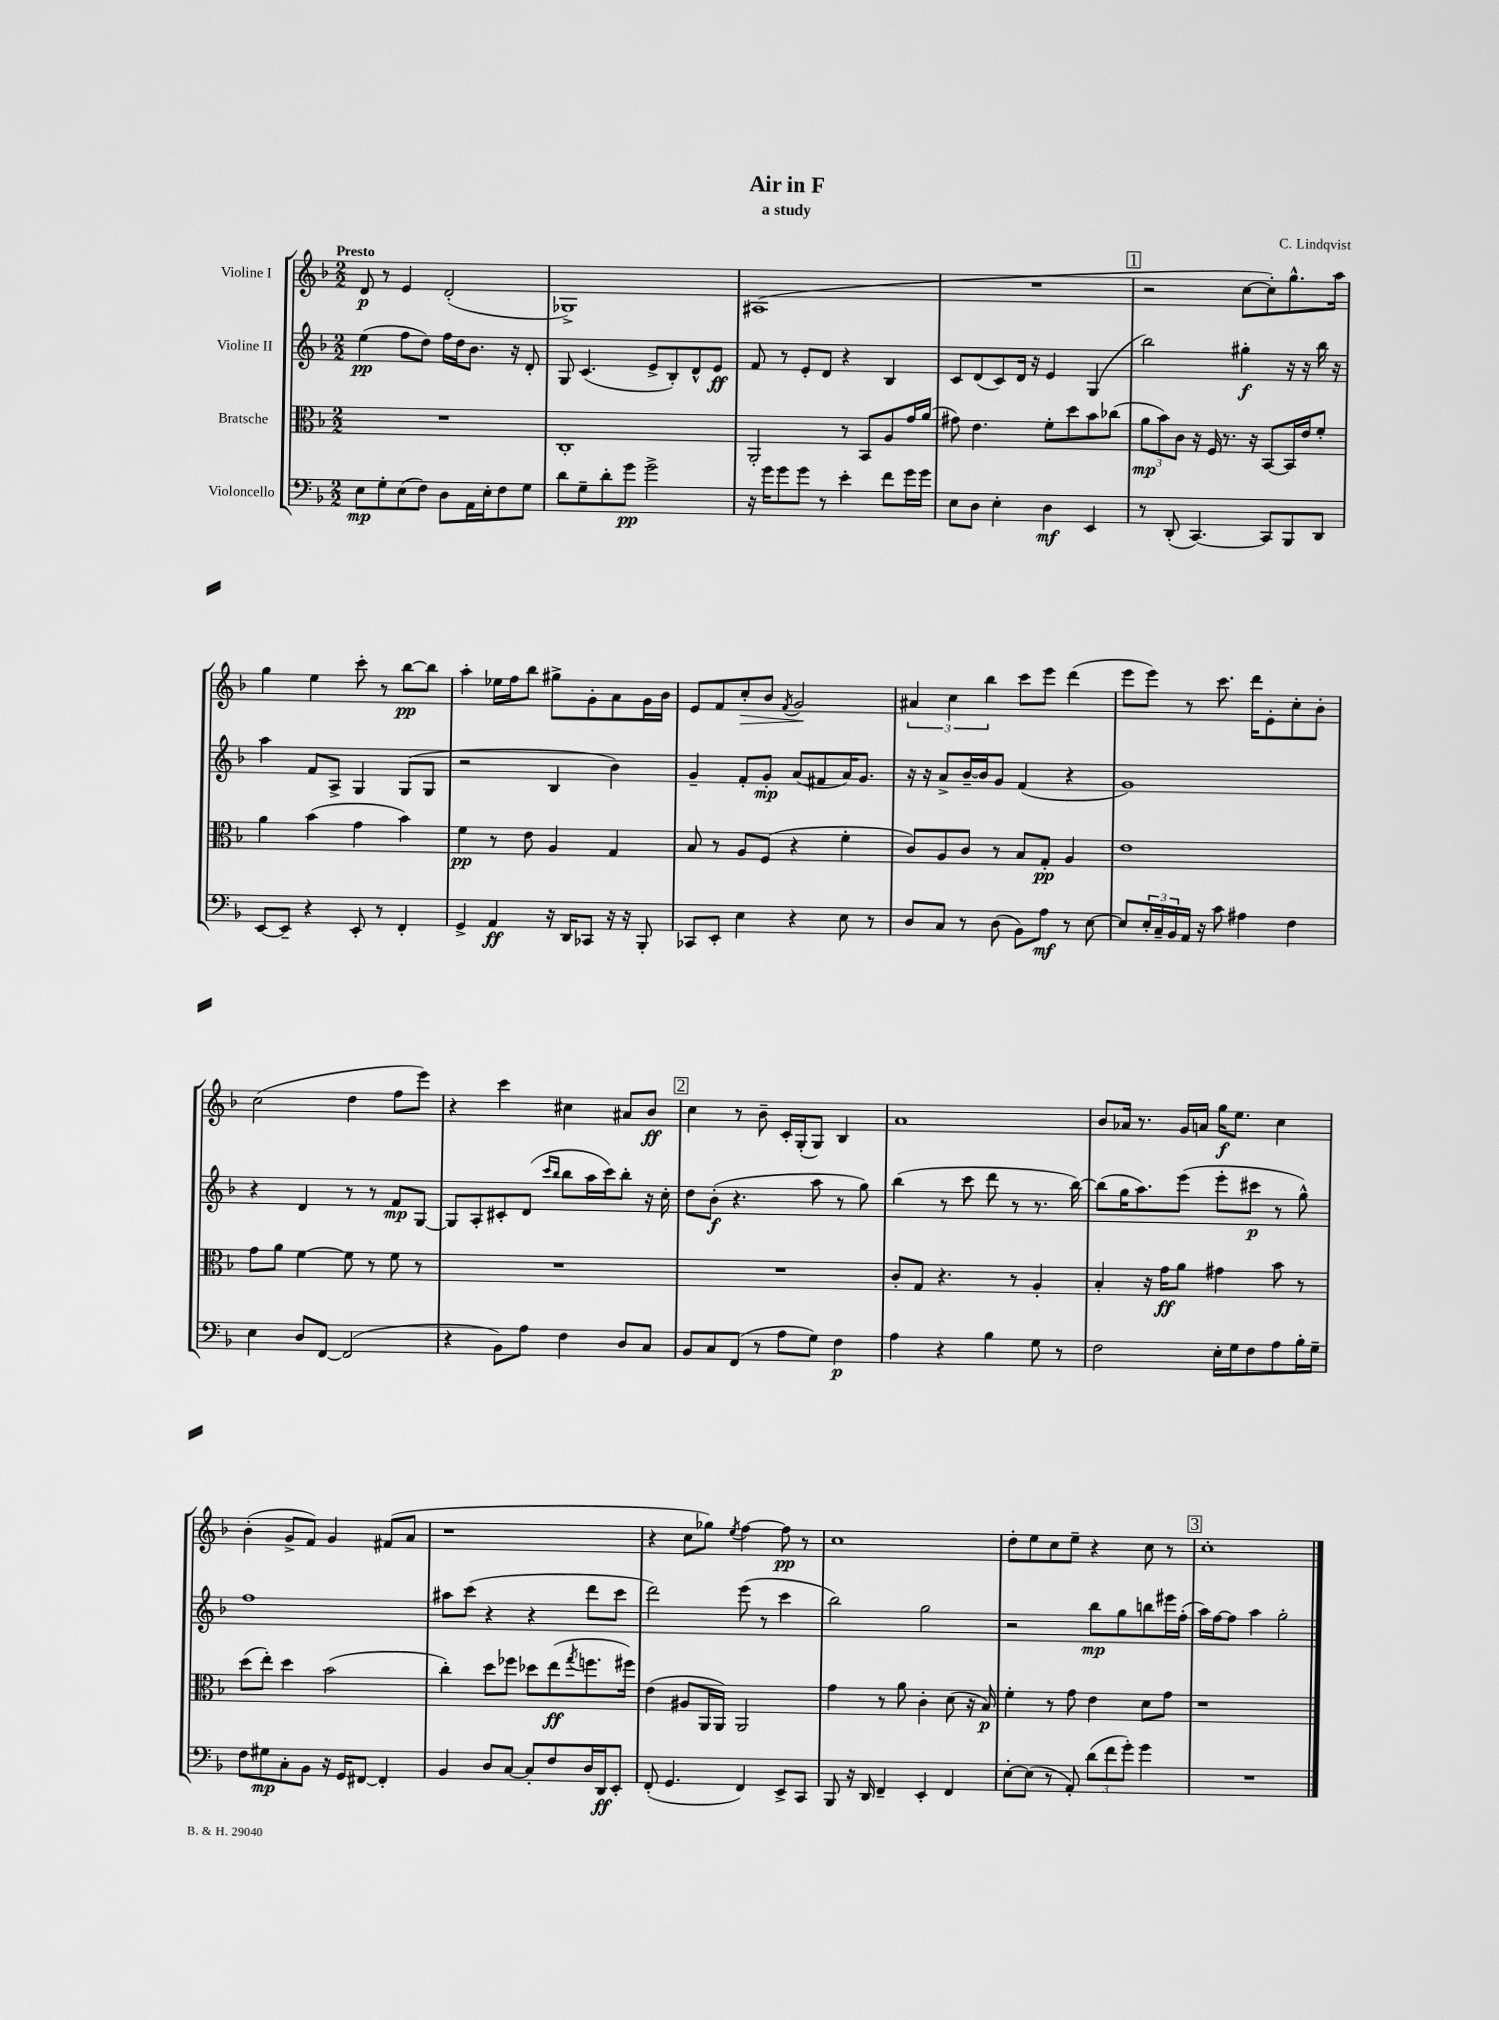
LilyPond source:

\header { title = "Air in F" composer = "C. Lindqvist" subtitle = "a study" }
<<
\new StaffGroup <<
\new Staff = "s0" \with { instrumentName = "Violine I" } {
    \clef treble \key f \major \numericTimeSignature \time 2/2 \tempo "Presto"
    d'8\p r8 e'4 d'2-.( |
    ges1->) |
    ais1( |
    R1 |
    \mark \markup { \box "1" } r2 c''8~ c''8-.) g''8.-^ a''16 |
    g''4 e''4 c'''8-. r8 bes''8~\pp bes''8 |
    a''4-. ees''16 f''16 bes''8 gis''8-> g'8-. a'8 g'16 bes'16 |
    e'8 f'8 c''8-.\> bes'8 \acciaccatura { f'8 } g'2\! |
    \tuplet 3/2 { ais'4 c''4 bes''4 } c'''8 e'''8 d'''4( |
    e'''8 e'''8) r8 c'''8. d'''16 e'8-. c''8-. bes'8-. |
    c''2( d''4 f''8 e'''8) |
    r4 c'''4 cis''4 ais'8 bes'8\ff |
    \mark \markup { \box "2" } c''4 r8 bes'8-- c'16-. g16-.( g8) bes4 |
    a'1 |
    bes'8 aes'16 r8. g'16 a'16 g''16\f e''8. c''4 |
    bes'4-.( g'8-> f'8) g'4 fis'8( a'8 |
    r1 |
    r4 c''8 ges''8) \acciaccatura { e''8 } f''4~ f''8\pp r8 |
    c''1 |
    d''8-. e''8 c''8 e''8-- r4 c''8 r8 |
    \mark \markup { \box "3" } c''1-. \bar "|." |
}
\new Staff = "s1" \with { instrumentName = "Violine II" } {
    \clef treble \key f \major \numericTimeSignature \time 2/2
    e''4\pp( f''8 d''8) f''16 d''16 bes'8. r16 d'8-. |
    g8 c'4.( e'8-> bes8-.) d'8-^ e'8\ff |
    f'8 r8 e'8-. d'8 r4 bes4 |
    c'8 d'8( c'8) d'16 r16 e'4 g4( |
    \mark \markup { \box "1" } bes''2) gis''4-.\f r16 r16 bes''16 r16 |
    a''4 f'8 a8-> g4 g8( g8 |
    r2 bes4 bes'4) |
    g'4-- f'8-. g'8-.\mp a'8( fis'8 a'16) g'8. |
    r16 r16 a'8-> bes'16~-- bes'16 g'8 f'4( r4 |
    g'1) |
    r4 d'4 r8 r8 f'8\mp g8~ |
    g8 a8-. cis'8-. d'8( \grace { c'''16 bes''16 } bes''8 a''16 c'''16) bes''8-. r16 c''16-. |
    \mark \markup { \box "2" } d''8 bes'8-.\f( r4. a''8 r8 g''8) |
    bes''4( r8 c'''8 d'''8 r8 r8. bes''16~) |
    bes''8( g''16 a''8.) e'''8( e'''8-. cis'''8\p r8 g''8-^) |
    f''1 |
    ais''8 c'''8( r4 r4 d'''8 c'''8 |
    d'''2) e'''8( r8 c'''4 |
    bes''2) g''2 |
    r2 bes''8\mp g''8 b''8 eis'''16 f''16-.( |
    \mark \markup { \box "3" } a''16) f''16~ f''8 a''4 g''2-. \bar "|." |
}
\new Staff = "s2" \with { instrumentName = "Bratsche" } {
    \clef alto \key f \major \numericTimeSignature \time 2/2
    R1 |
    c1-. |
    a,2-. r8 bes,8 a8 g'16 a'16( |
    gis'8) e'4. f'8-. d''8 bes'8 ces''8( |
    \mark \markup { \box "1" } \tuplet 3/2 { a'8\mp bes'8) c'8 } r16 f16 r8. r16 bes,8~ bes,16 e'16 f'8-. |
    a'4 bes'4( g'4 bes'4) |
    f'4\pp r8 e'8 a4 g4 |
    bes8 r8 a8 f8( r4 f'4-. |
    c'8) a8 c'8 r8 bes8 g8-.\pp a4 |
    e'1 |
    g'8 a'8 f'4~ f'8 r8 f'8 r8 |
    R1 |
    \mark \markup { \box "2" } R1 |
    c'8-. g8 r4. r8 a4-. |
    bes4-. r16 g'16\ff a'8 gis'4 bes'8 r8 |
    d''8( e''8-.) d''4 bes'2( |
    c''4-.) d''8 fes''8 des''8 e''8\ff( \acciaccatura { g''8 } f''8. fis''16) |
    e'4( ais8 a,16 a,16) a,2 |
    g'4 r8 a'8 c'4-. d'8( r16 bes16\p) |
    f'4-. r8 g'8 e'4 d'8 g'8 |
    \mark \markup { \box "3" } r1 \bar "|." |
}
\new Staff = "s3" \with { instrumentName = "Violoncello" } {
    \clef bass \key f \major \numericTimeSignature \time 2/2
    e8\mp g8-. e8( f8) d8 a,16 e16-. f8 g8 |
    d'8 g8-- d'8-. g'8\pp g'2-> |
    r16 g'16 g'8 g'8 r8 e'4-. f'8 g'16 g'16 |
    e8 d8 e4-. d4\mf e,4 |
    \mark \markup { \box "1" } r8 d,8-.( c,4.~) c,8 bes,,8 d,8 |
    e,8~ e,8-- r4 e,8-. r8 f,4-. |
    g,4-> a,4\ff r16 d,16 ces,8 r16 r16 bes,,8-. |
    ces,8 e,8-. e4 r4 e8 r8 |
    d8 c8 r8 d8( bes,8) a8\mf r8 e8~ |
    e8 \tuplet 3/2 { e16-. c16-- bes,16 } a,16 r16 c'8 ais4 f4 |
    e4 d8 f,8~ f,2( |
    r4 bes,8) a8 f4 d8 c8 |
    \mark \markup { \box "2" } bes,8 c8 f,8( r8 a8 g8) f4\p |
    a4 r4 bes4 g8 r8 |
    f2 e16-. g16 f8 a8 bes16-. g16-- |
    f8 gis8\mp c8-. bes,8 r16 g,16 fis,8~ fis,4-. |
    bes,4 d8 c8~ c8-. f8 d16 d,16\ff e,8-. |
    f,8-.( g,4. f,4) e,8-> c,8 |
    bes,,8 r16 d,16 f,4-- e,4-. f,4 |
    e8~-. e8( r8 a,8-.) \tuplet 3/2 { d'8( f'8 g'8-.) } g'4 |
    \mark \markup { \box "3" } R1 \bar "|." |
}
>>
>>
\layout { \context { \Score \remove "Bar_number_engraver" } }
